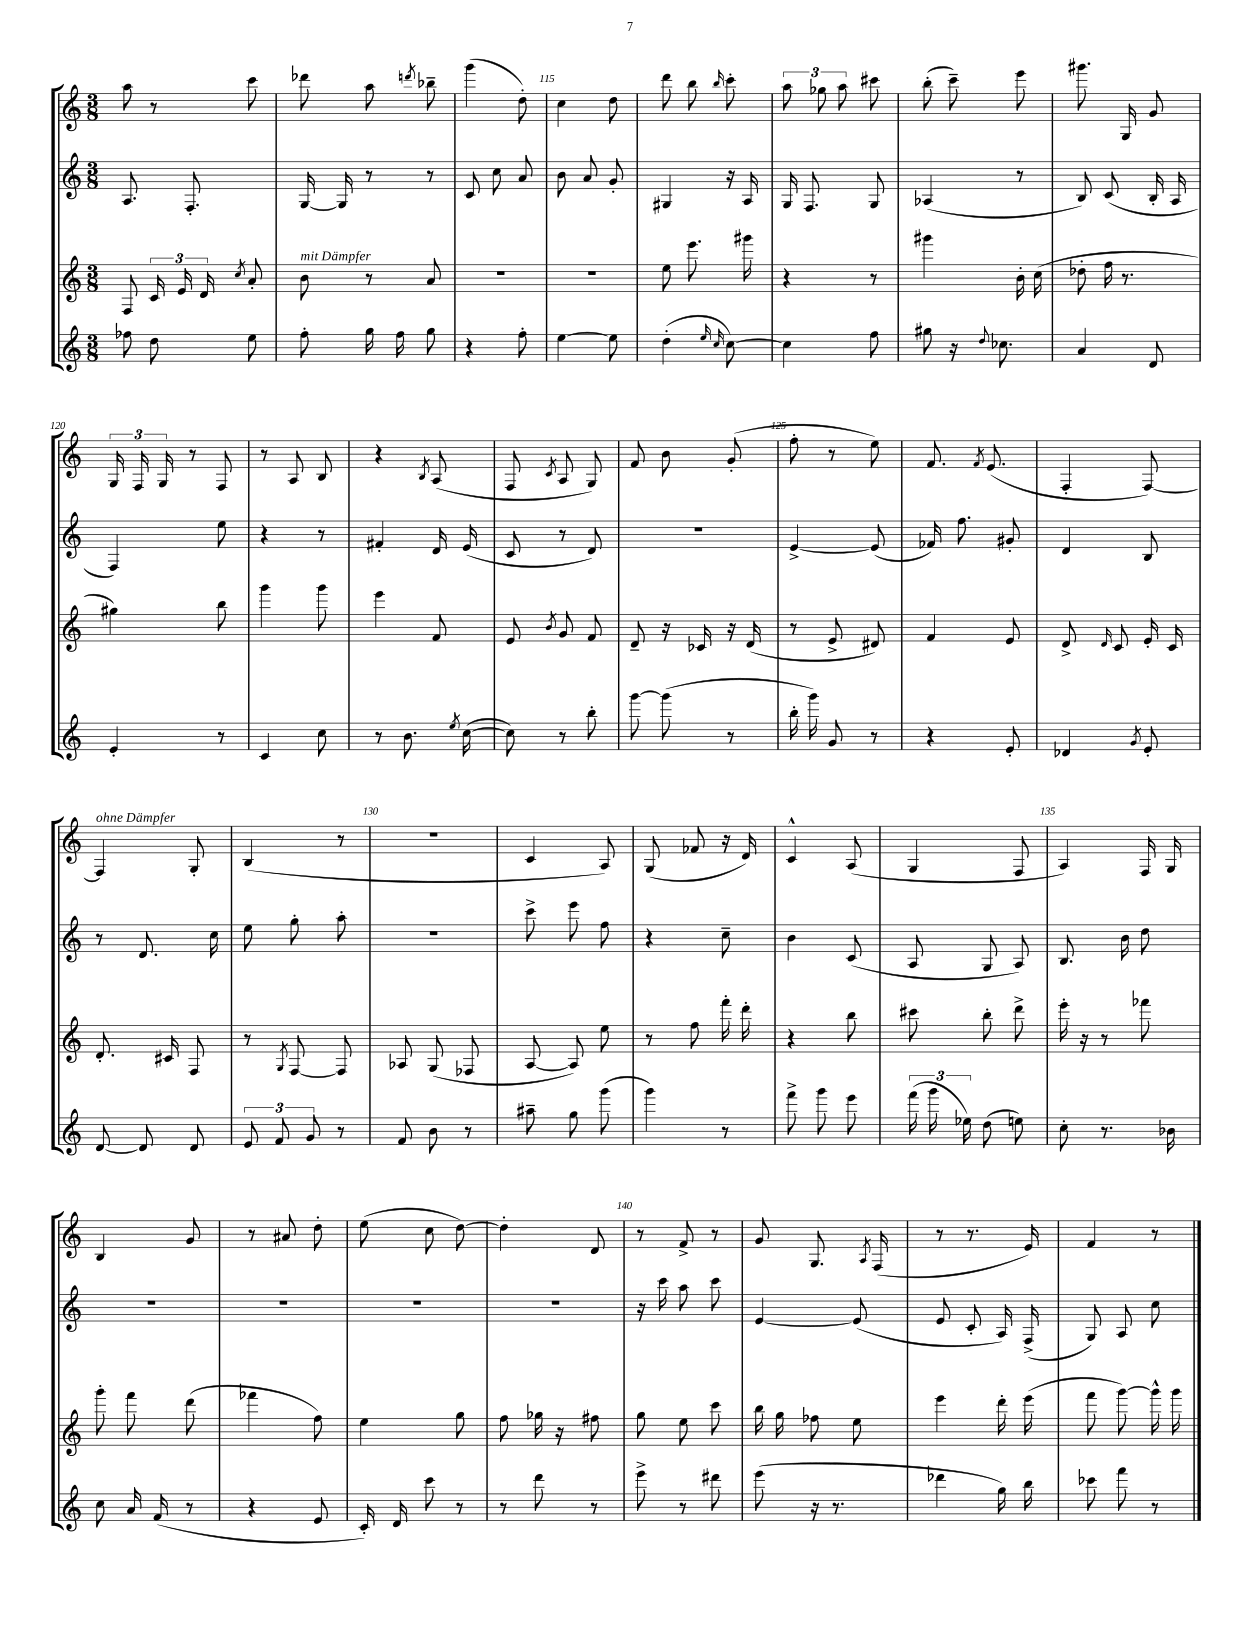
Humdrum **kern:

**kern	**kern	**kern	**kern
*part4	*part3	*part2	*part1
*staff4	*staff3	*staff2	*staff1
*clefG2	*clefG2	*clefG2	*clefG2
*k[]	*k[]	*k[]	*k[]
*M3/8	*M3/8	*M3/8	*M3/8
=112	=112	=112	=112
8ff-X\	8F/	8.A/	8aa\
8dd\	24c/	.	8r
.	24e/	.	.
.	.	8.F'/	.
.	24d/	.	.
.	8qcc/	.	.
8ee\	8a'/	.	8ccc\
=113	=113	=113	=113
!	!LO:TX:a:i:t=mit Dämpfer	!	!
8ff'\	8b\	[16G/	8ddd-X\
.	.	16G/]	.
16gg\	8r	8r	8aa\
16ff\	.	.	.
.	.	.	8qdddn/
8gg\	8a/	8r	8bb-X~\
=114	=114	=114	=114
4r	4.r	8c/	(4ggg\
.	.	8cc\	.
8ff'\	.	8a/	8dd'\)
=115	=115	=115	=115
[4ee\	4.r	8b\	4cc\
.	.	8a/	.
8ee\]	.	8g'/	8dd\
=116	=116	=116	=116
(4dd'\	8ee\	4G#X/	8ddd\
.	8.eee\	.	8bb\
16qqee/	.	.	.
16qqcc/	.	.	16qqbb/
[8cc\)	.	16r	8ccc'\
.	16ggg#X\	16A/	.
=117	=117	=117	=117
4cc\]	4r	16G/	12aa\
.	.	8.F/	.
.	.	.	12gg-X\
.	.	.	12aa\
8ff\	8r	8G/	8ccc#X\
=118	=118	=118	=118
8gg#X\	4ggg#X\	(4A-X/	(8bb'\
16r	.	.	8ccc~\)
8qqdd/	.	.	.
8.cc-X\	.	.	.
.	16b'\	8r	8eee\
.	(16cc\	.	.
=119	=119	=119	=119
4a/	8dd-X'\	8B/)	8.ggg#X\
.	16ff\	(8c/	.
.	8.r	.	16G/
8d/	.	16B'/	8g/
.	.	16A/	.
!!LO:LB:g=z
=120	=120	=120	=120
4e'/	4gg#X\)	4F/)	24G/
.	.	.	24F/
.	.	.	24G/
.	.	.	8r
8r	8bb\	8ee\	8F/
=121	=121	=121	=121
4c/	4ggg\	4r	8r
.	.	.	8A/
8cc\	8ggg\	8r	8B/
=122	=122	=122	=122
8r	4eee\	4f#X'/	4r
8.b\	.	.	.
.	.	.	8qB/
.	8f/	16d/	(8A/
8qee/	.	.	.
([16cc\	.	(16e/	.
=123	=123	=123	=123
8cc\])	8e/	8c/	8F/
.	8qb/	.	8qc/
8r	8g/	8r	8A/
8bb'\	8f/	8d/)	8G/)
=124	=124	=124	=124
[8ggg\	8d~/	4.r	8f/
(8ggg\]	16r	.	8b\
.	16c-X/	.	.
8r	16r	.	(8g'/
.	(16d/	.	.
=125	=125	=125	=125
16bb'\	8r	[4e^/	8ff'\
16ggg\)	.	.	.
8g/	8e^/	.	8r
8r	8d#X/)	(8e/]	8ee\)
=126	=126	=126	=126
4r	4f/	16f-X/)	8.f/
.	.	8.ff\	.
.	.	.	8qf/
.	.	.	(8.e/
8e'/	8e/	8g#X'/	.
=127	=127	=127	=127
4d-X/	8d^/	4d/	4F'/
.	16qqd/	.	.
.	8c/	.	.
8qg/	.	.	.
8e'/	16e'/	8B/	[8F/)
.	16c/	.	.
!!LO:LB:g=z
=128	=128	=128	=128
!	!	!	!LO:TX:a:i:t=ohne Dämpfer
[8d/	8.d'/	8r	4F/]
8d/]	.	8.d/	.
.	16c#X/	.	.
8d/	8F/	.	8G'/
.	.	16cc\	.
=129	=129	=129	=129
12e/	8r	8ee\	(4B/
12f/	.	.	.
.	8qG/	.	.
.	[8F/	8gg'\	.
12g/	.	.	.
8r	8F/]	8aa'\	8r
=130	=130	=130	=130
8f/	8A-X/	4.r	4.r
8b\	(8G/	.	.
8r	8F-X/	.	.
=131	=131	=131	=131
8aa#X~\	[8A/	8ccc^\	4c/
8gg\	8A/])	8eee\	.
(8ggg\	8ee\	8ff\	8A/)
=132	=132	=132	=132
4ggg\)	8r	4r	(8G/
.	8ff\	.	8f-X/
8r	16fff'\	8cc~\	16r
.	16ddd'\	.	16d/)
=133	=133	=133	=133
8fff^\	4r	4b\	4c^^/
8ggg\	.	.	.
8eee\	8bb\	(8c/	(8A/
=134	=134	=134	=134
(24fff\	8ccc#X\	8A/	4G/
24ggg\	.	.	.
24ee-X\)	.	.	.
(8dd\	8bb'\	8G/	.
8een\)	8ddd^\	8A/)	8F/
=135	=135	=135	=135
8cc'\	16eee'\	8.B/	4A/)
.	16r	.	.
8.r	8r	.	.
.	.	16b\	.
.	8fff-X\	8dd\	16F/
16b-X\	.	.	16G/
!!LO:LB:g=z
=136	=136	=136	=136
8cc\	8ggg'\	4.r	4B/
16a/	8fff\	.	.
(16f/	.	.	.
8r	(8ddd\	.	8g/
=137	=137	=137	=137
4r	4fff-X\	4.r	8r
.	.	.	8a#X/
8e/	8ff\)	.	8dd'\
=138	=138	=138	=138
16c'/)	4ee\	4.r	(8ee\
16d/	.	.	.
8ccc\	.	.	8cc\
8r	8gg\	.	[8dd\)
=139	=139	=139	=139
8r	8ff\	4.r	4dd'\]
8ddd\	16gg-X\	.	.
.	16r	.	.
8r	8ff#X\	.	8d/
=140	=140	=140	=140
8eee^\	8gg\	16r	8r
.	.	16ccc\	.
8r	8ee\	8aa\	8f^/
8ddd#X\	8ccc\	8ccc\	8r
=141	=141	=141	=141
(8eee\	16bb\	[4e/	8g/
.	16gg\	.	.
16r	8ff-X\	.	8.G/
8.r	.	.	.
.	8ee\	(8e/]	.
.	.	.	8qA/
.	.	.	(16F/
=142	=142	=142	=142
4ddd-X\	4eee\	8e/	8r
.	.	8c'/	8.r
16gg\)	16ddd'\	16A/)	.
16bb\	(16eee\	(16F^/	16e/)
=143	=143	=143	=143
8ccc-X\	8fff\	8G/)	4f/
8fff\	[8ggg\)	8A/	.
8r	16ggg^^\]	8cc\	8r
.	16ggg\	.	.
==	==	==	==
*-	*-	*-	*-
